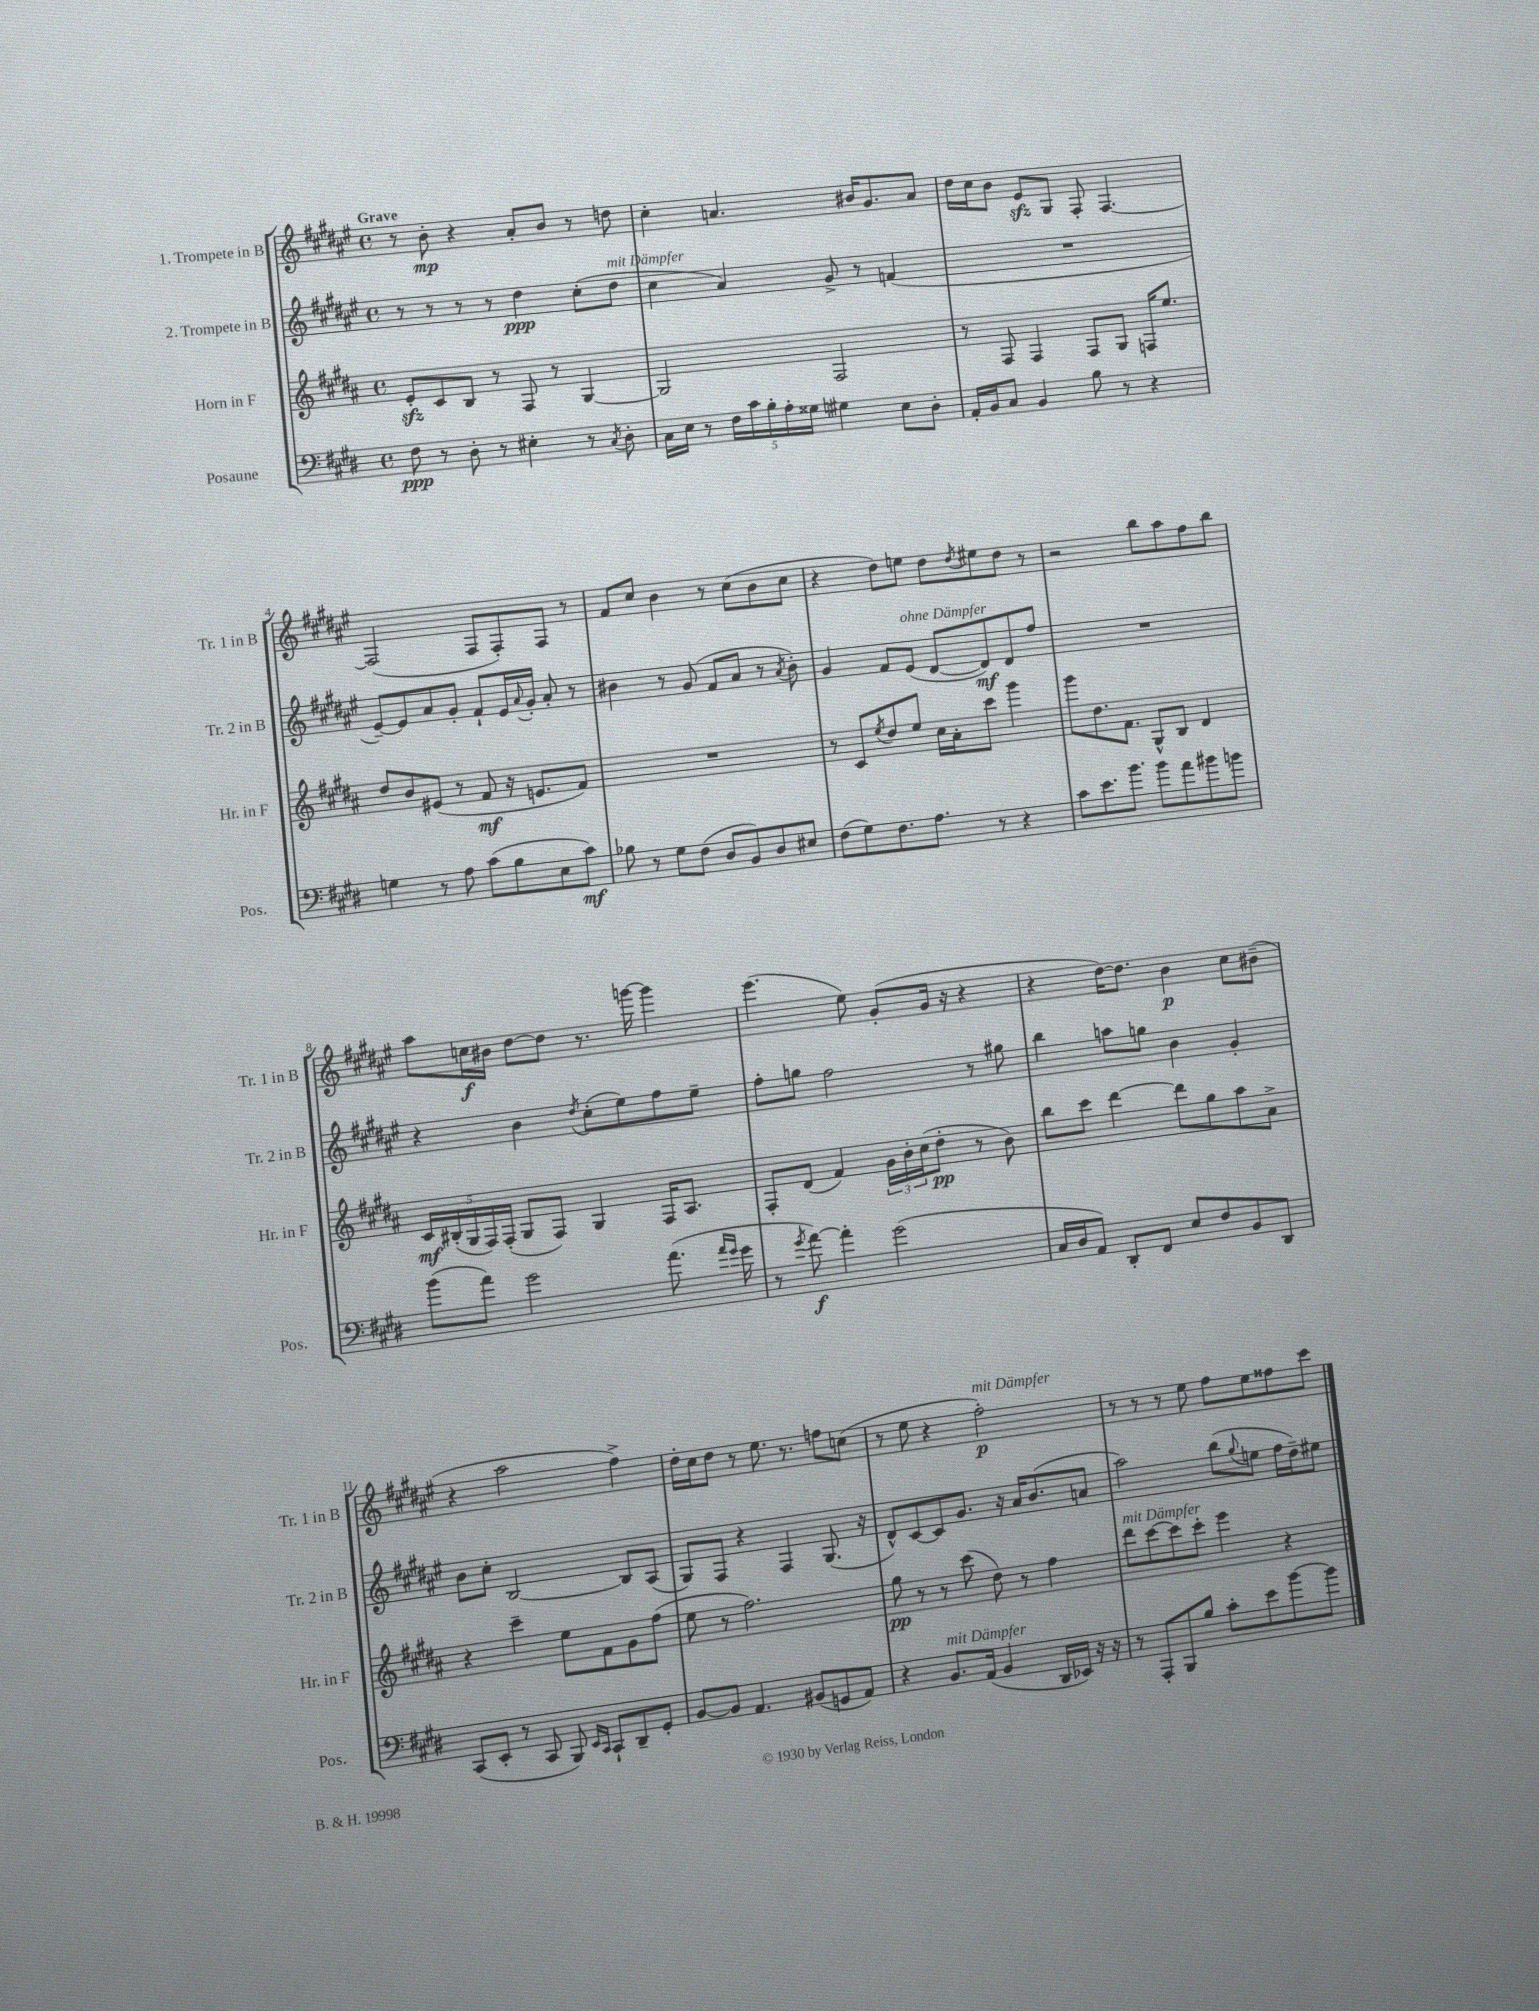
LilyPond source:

<<
\new StaffGroup <<
\new Staff = "s0" \with { instrumentName = "1. Trompete in B" shortInstrumentName = "Tr. 1 in B" } {
    \clef treble \key fis \major \defaultTimeSignature \time 4/4 \tempo "Grave"
    r8 b'8-.\mp r4 ais'8-. b'8 r8 d''8 |
    cis''4-. a'4. bis'16 gis'8. a'8 |
    dis''16 cis''16 b'8 eis'8\sfz gis8 fis8-. fis4.~ |
    fis2( fis8 fis8-.) fis8 r8 |
    fis'8 cis''8 b'4 r8 cis''8( b'8 cis''8 |
    r4 dis''8) e''8 dis''8 \acciaccatura { dis''8 } eis''8 dis''8 r8 |
    r2 b''8 ais''8 fis''8 b''8 |
    ais''8 c''16\f bis'16 dis''8~ dis''8 r8. g'''16~ g'''4 |
    eis'''4.( eis''8) gis'8-.( gis'16 r16 r4 |
    r4 dis''16~) dis''8. b'4\p cis''8 bis'8--( |
    r4 ais''2 fis''4->) |
    dis''16-. cis''16 dis''8 r8 eis''8. r8. f''8 c''8( |
    r8 eis''8 r4 fis''2-.\p^\markup { \italic "mit Dämpfer" }) |
    r8 r8 r8 eis''8 fis''8 eis''8 fisis''8 cis'''8 \bar "|." |
}
\new Staff = "s1" \with { instrumentName = "2. Trompete in B" shortInstrumentName = "Tr. 2 in B" } {
    \clef treble \key fis \major \defaultTimeSignature \time 4/4
    r8 r8 r8 r8 dis''4\ppp cis''8-.( dis''8^\markup { \italic "mit Dämpfer" } |
    cis''4 ais'4) gis'8-> r8 f'4( |
    R1 |
    eis'8~--) eis'8 ais'8 gis'8-. fis'8-! eis'16 \appoggiatura { ais'8 } gis'16-. ais'8-. r8 |
    bis'4 r8 gis'8( fis'8 ais'8 r8 \acciaccatura { ais'8 } bis'8-.) |
    gis'4 fis'8 eis'8^\markup { \italic "ohne Dämpfer" }( dis'8~ dis'8\mf) dis'8 fis''8 |
    R1 |
    r4 b'4 \acciaccatura { dis''8 } cis''8-.( eis''8) fis''8 eis''8-- |
    fis''8-. g''8 fis''2 r8 gis''8 |
    b''4 a''8 g''8 b'4 gis'4-. |
    b'8 cis''8-. b2~ b8 ais8( |
    gis8) fis8 r4 fis4 gis8.( r16 |
    dis'8-^) cis'8~ cis'8 gis'8. r16 ais'16 b'8.( a'8 |
    ais''2) b''8( \appoggiatura { gis''8 } e''8 fis''16 dis''16--) eis''8 \bar "|." |
}
\new Staff = "s2" \with { instrumentName = "Horn in F" shortInstrumentName = "Hr. in F" } {
    \clef treble \key b \major \defaultTimeSignature \time 4/4
    e'8-.\sfz cis'8 b8 r8 fis8 r8 gis4~ |
    gis2 fis2 |
    r8 fis8 fis4 fis8 gis8 f16 e''8. |
    dis''8 b'8 eis'8( r8 fis'8\mf r16 e'8. fis'8) |
    R1 |
    r8 cis'8 \acciaccatura { e''8 } dis''8 e''8 cis''16 ais'16-. cis'''8 gis'''4 |
    gis'''8 dis''8. fis'8. gis8-^ b8 dis'4 |
    \tuplet 5/4 { cis'16\mf bis16-.( gis16 fis16) fis16-.( } gis8 fis8) gis4 fis16 ais8. |
    fis8-. dis'8( fis'4) \tuplet 3/2 { gis'16 b'16-. cis''16( } dis''8-.\pp r8 b'8) |
    b''8 cis'''8 dis'''4~ dis'''8 gis''8 ais''8 ais'8-> |
    r4 cis'''4-- e''8 fis'8 gis'8 fis''8( |
    e''8 r8 fis''2.) |
    gis''8\pp r8 r8 cis'''8( dis''8) r8 fis''4 |
    dis'''8^\markup { \italic "mit Dämpfer" } cis'''8~ cis'''8 cis'''8-. e'''4 r4 \bar "|." |
}
\new Staff = "s3" \with { instrumentName = "Posaune" shortInstrumentName = "Pos." } {
    \clef bass \key e \major \defaultTimeSignature \time 4/4
    fis8\ppp r8 dis8-. r8 eis4-. r8 \acciaccatura { cis8 } dis8-. |
    cis16 e16 r8 \tuplet 5/4 { fis16 cis'16 b16-. a16-. gisis16 } gis4 e8 dis8-. |
    a,16-. b,16 cis8 b,4 b8 r8 r4 |
    g4 r8 a8 cis'8( b8 e8 cis'8\mf) |
    bes8 r8 gis8 fis8( dis8 b,8) dis8 eis8 |
    fis8( gis8) fis8. a8. r8 r4 |
    cis'8 e'8. b'8. b'8 a'8 bis'8 b'8 |
    b'8( a'8) gis'2 a'8.( \grace { a'16 gis'16 } gis'16 |
    r8 \acciaccatura { gis'8 } a'8~\f) a'4-. gis'2( |
    cis16 dis16 a,8) dis,8-. fis,8 e8 fis8 b,8 dis,8 |
    cis,8( e,8-. r8 cis,8 b,,8) \grace { e,16 cis,16 } cis,8-! dis,8-- gis,8-. |
    b,8~ b,8 a,4. bis,8( g,8 a,8) |
    r4 b,8.^\markup { \italic "mit Dämpfer" } a,16( b,4 dis,16 ees,16) r16 r16 |
    r8 a,,8-. b,,8 b8 cis'8-. e'8 b'8~ b'8 \bar "|." |
}
>>
>>
